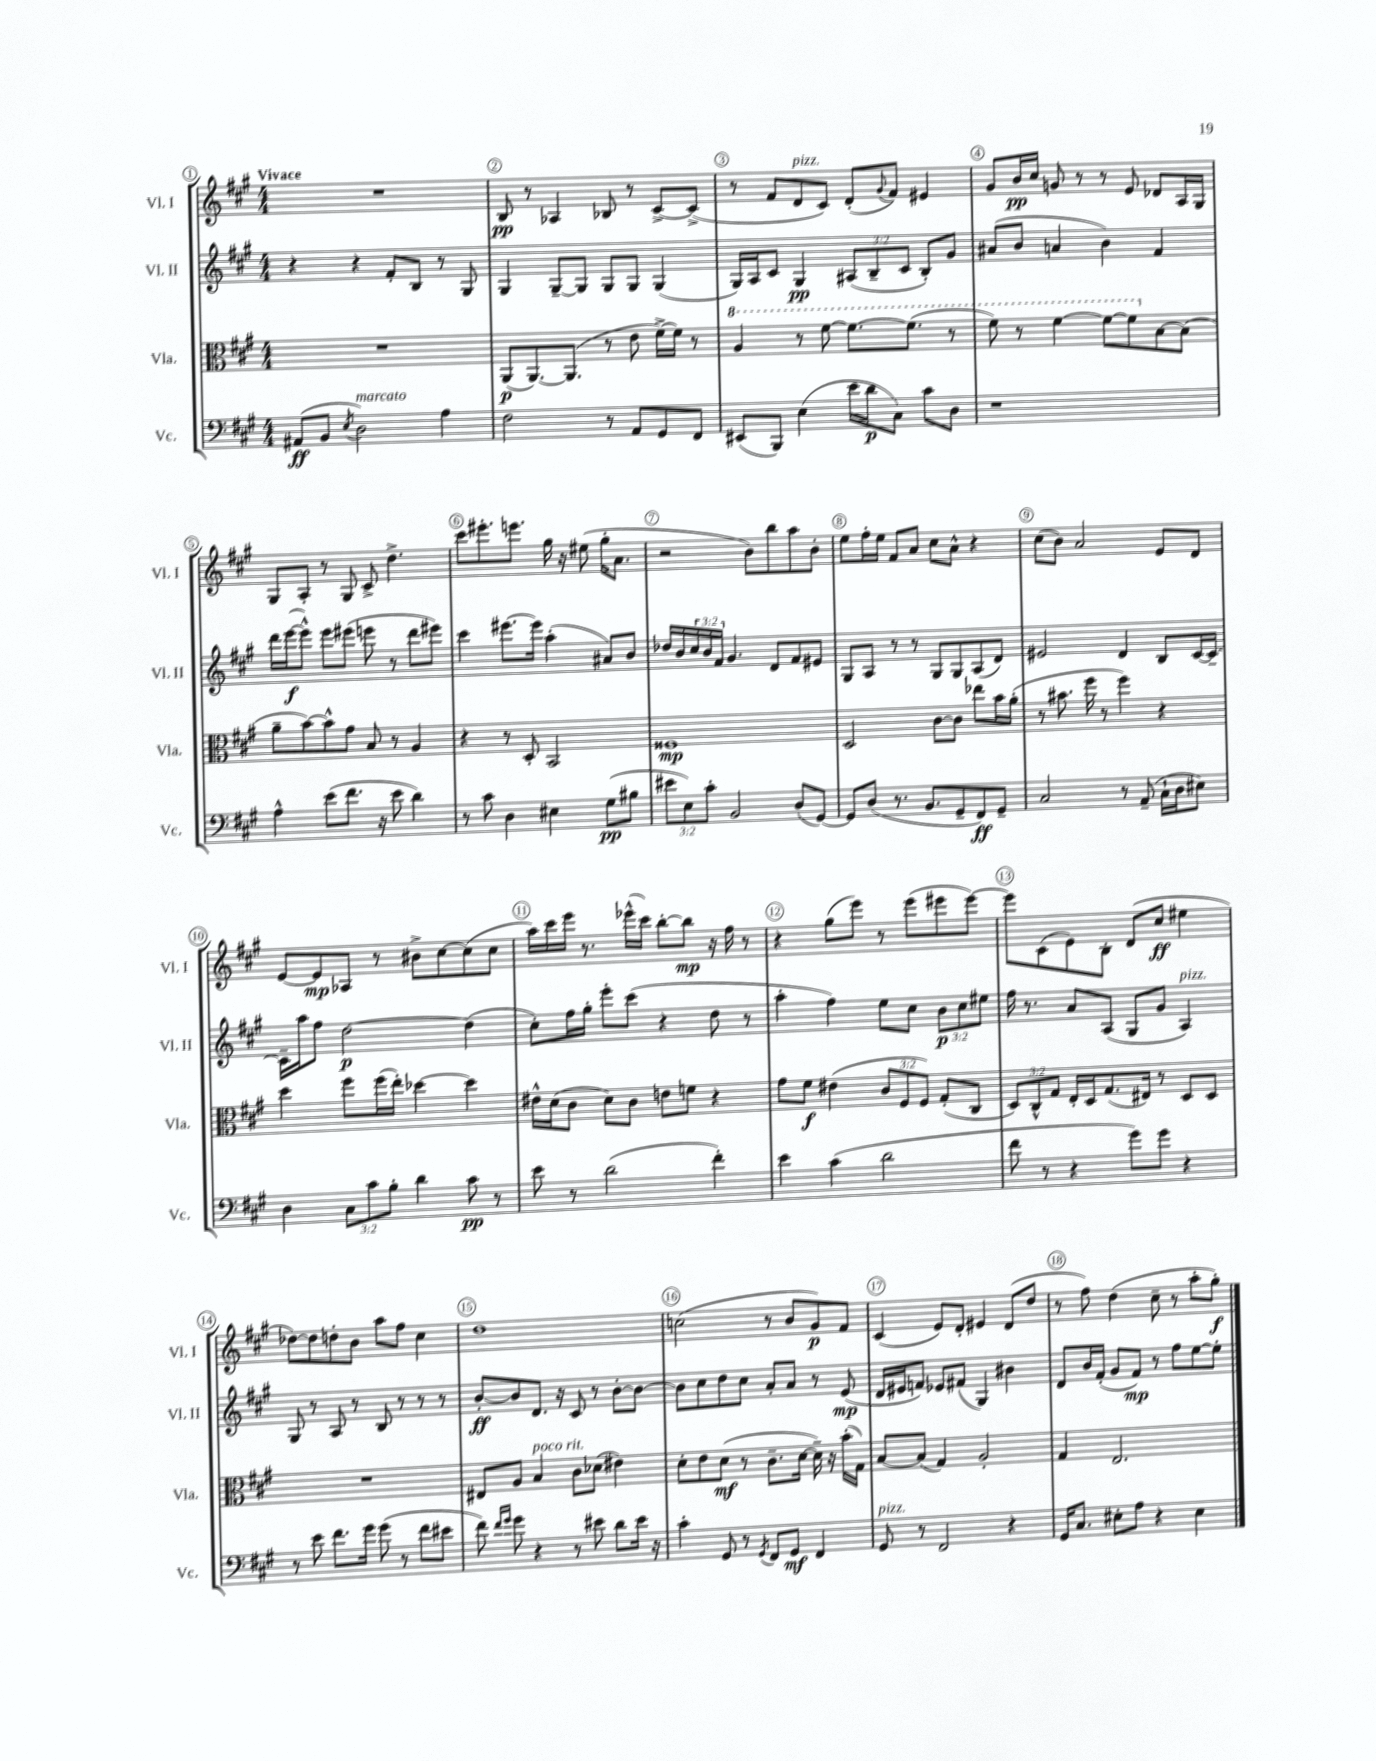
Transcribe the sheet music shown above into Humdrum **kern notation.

**kern	**kern	**kern	**kern
*staff4	*staff3	*staff2	*staff1
*clefF4	*clefC3	*clefG2	*clefG2
*k[f#c#g#]	*k[f#c#g#]	*k[f#c#g#]	*k[f#c#g#]
*M4/4	*M4/4	*M4/4	*M4/4
(8AA#/L	1r	4r	1r
8BB/J	.	.	.
8qE/	.	.	.
2D\)	.	4r	.
.	.	8f#'/L	.
.	.	8B/J	.
4A\	.	8r	.
.	.	8G#/	.
=	=	=	=
2F#\	(8AA/L	4G#/	8B/
.	[8.AA/)	.	8r
.	.	[8G#~/L	4A-/
.	(8.AA/]J	.	.
.	.	8G#/]J	.
8r	8r	8G#/L	8B-/
8AA/L	8e\	8G#/J	8r
8GG#/	[16f#^\LL)	(4G#/	[8c#^/L
.	16f#\]JJ	.	.
8FF#/J	8r	.	(8c#^/]J
=	=	=	=
(8EE#/L	4a/	16G#/LL)	8r
.	.	16A/J	.
8BBB/J)	.	8c#/J	8f#/L
(4E\	8r	4G#/	8d/
.	[8ff#\	.	8c#/J)
16e\LL	8.ff#\_L	(12A#/L	(8d'/L
16d\J	.	.	.
.	.	12B~/	.
.	.	.	8qqg#/
8C#\J)	.	.	8f#/J)
.	.	12c#/J	.
.	(8.ff#\]J	.	.
8c#\L	.	8B'/L)	4e#/
8D\J	8r	8g#/J	.
=	=	=	=
1r	8ff#\)	(8a#/L	8g#/L
.	8r	8b/J	16b/L
.	.	.	16cc#/JJ
.	[4ff#\	4a/	8g/
.	.	.	8r
.	8ff#\_L	4b\)	8r
.	8ff#\]	.	8e/
.	[8B\	4f#/	8d-/L
.	(8B\]J	.	16A/L
.	.	.	16G#/JJ
=	=	=	=
4A^^\	8a~\L	16ddd\LL	8G#/L
.	.	([16eee\J	.
.	[8b\)	8eee^^\]J)	8A'/J
(8e\L	8b^^\]	8eee\L	8r
8.f#\J	8g#\J	(8eee#\J	8G#/
.	8B/	8eee\	8c#^/
16r	.	.	.
8e\	8r	8r	4.dd^\
4d\)	4A/	8ddd\L	.
.	.	8eee#\J)	.
=	=	=	=
8r	4r	4ccc#\	8ccc#\L
8c#\	.	.	8.eee#'\
4D\	8r	[8.eee#\L	.
.	.	.	8.eee\J
.	8D'/	.	.
.	.	16eee#\]Jk	.
4E#\	2BB/	(4aa'\	16gg#\
.	.	.	16r
.	.	.	(8ee#\
(8G#\L	.	8a#/L)	16gg#'\LK
.	.	.	8.a\J
8B#\J	.	8b/J	.
=	=	=	=
12e#\L	1F##	16dd-/LL	2r
.	.	16b/	.
12E\)	.	.	.
.	.	24cc#/	.
12c#'\J	.	24b/	.
.	.	24f#/JJ	.
2BB/	.	4.g#/	.
.	.	.	8b\L)
.	.	8d/L	8bb\
(8D/L	.	8f#/	8aa\
[8GG#/J)	.	8e#/J	8b'\J
=	=	=	=
8GG#/]L	2D/	8G#/L	8ee\L
(8D/J	.	8A/J	16ff#'\L
.	.	.	16ee\JJ
8.r	.	8r	8f#/L
.	.	8r	8a/J
8.BB/L	.	.	.
.	[8c#\L	8G#/L	8cc#\L
8GG#~/	8c#\]J	8G#/	8a^^\J
8FF#/)	8ee-\L	(8A/	4r
8GG#~/J	16b\L	8d/J)	.
.	(16a'\JJ	.	.
=	=	=	=
2C#/	8r	2e#/	(8cc#\L
.	8.b#\	.	8b\J)
.	.	.	2a/
.	16ff#\	.	.
.	8r	.	.
8r	4ff#\)	4d/	.
(8AA~/	.	.	.
16C#`\LL	4r	8B/L	8e/L
16D\J	.	.	.
8E#\J)	.	[16c#/L	8d/J
.	.	16c#~/_JJ	.
=	=	=	=
4D\	4dd\	16c#~\]LL	[8e/L
.	.	16aa\J	.
.	.	8ff#\J	8e/]
12C#\L	8ff#\L	[2dd\	8A-/J
12c#\	.	.	.
.	(16ff#\L	.	8r
12B'\J	.	.	.
.	16ee'\JJ)	.	.
4d\	[4dd-\	.	8b#^\L
.	.	.	[8cc#\
8c#\	4dd-\]	(4dd\]	(8cc#\]
8r	.	.	8cc#\J
=	=	=	=
8e\	16e#^^\LL	8cc#'\L)	16aa\LL)
.	(16d\J	.	16ccc#\
8r	8c#\J	16ff#\L	16eee\JJ
.	.	16gg#'\JJ	8.r
(2d\	8d\L)	8eee'\L	.
.	8c#\J	(8ccc#\J	(16eee-^^\LL
.	.	.	16ccc#\JJ)
.	8e\L	4r	[8bb'\L
.	8f\J	.	8bb\]J
4f#'\)	4r	8dd\	16r
.	.	.	16ff#\
.	.	8r	8r
=	=	=	=
4e\	8g#\L	4aa'\	4r
.	8f#\J	.	.
(4c#\	(4e#\	4ff#\)	(8gg#\L
.	.	.	8eee\J)
2d\	12c#/L	8ee\L	8r
.	12F#/	.	.
.	.	8cc#\J	(8eee\L
.	12F#/J)	.	.
.	(8G#'/L	12b\L	8eee#\
.	.	12cc#\	.
.	8C#/J	.	[8eee#\J)
.	.	12ee#\J	.
=	=	=	=
8f#\	12D/L)	16ff#\	8eee#\]L
.	.	8.r	.
.	12C#^^/	.	.
8r	.	.	(8c#\
.	12G#/J	.	.
4r	16E'/LL	8a/L	8e\)
.	16D/J	.	.
.	(8.G#/	(8A/J	8B'\J
8g#\L)	.	8G#/L	(8d/L
.	16E#/Jk)	.	.
8g#\J	8r	8g#/J	8cc#/J
4r	8D/L	4A/)	4ee#\
.	8D/J	.	.
=	=	=	=
8r	1r	8G#/	[8dd-\L)
8e\	.	8r	8dd-\]
8.f#\L	.	8A/	8dd'\
.	.	8r	8b\J
16g#\Jk	.	.	.
(8g#\	.	8B/	8aa\L
8r	.	8r	8ff#\J
8f#\L	.	8r	4cc#\
8e#\J	.	8r	.
=	=	=	=
8f#\)	8E#/L	[8b'/L	1dd
16qqf#/LL	.	.	.
16qqg#/JJ	.	.	.
8g#\	8A/J	8b/]	.
4r	4B/	8.d/J	.
.	.	16r	.
8r	8c#\L	8c#/	.
8e#\	(8d-\J	8r	.
8d\L	4e#\)	[8b'\L	.
16e#\Jk	.	8b\_J	.
16r	.	.	.
=	=	=	=
4c#'\	8d'\L	8b\]L	(2cc\
.	8e\	8cc#\	.
8GG#/	(8d\J	8dd\	.
8r	8r	8cc#\J	.
8qGG#/	.	.	.
8FF#/L	8.c#~\L	8a'/L	8r
8GG#/J	.	8a/J	8b/L
.	[16d\Jk	.	.
4FF#/	16d~\])	8r	8g#/)
.	16r	.	.
.	(16b'\LL	(8e/	8f#/J
.	16G#\JJ)	.	.
=	=	=	=
8GG#/	[8B/L	16d/LL	(4c#/
.	.	16e#/J	.
8r	(8B/]J	8f/J)	.
2FF#/	4G#/)	8e-/L	8e/L)
.	.	(8f#/J	8d'/J
.	2A'/	4G#/)	4e#/
4r	.	4b#\	(8d/L
.	.	.	8dd/J
=	=	=	=
16GG#/LK	4G#/	8d/L	8r
8.C#/J	.	.	.
.	.	16b/L	8ff#\)
.	.	(16f#'/JJ	.
8E#'\L	2.E/	8g#/L	(4dd\
8A\J	.	8f#/J)	.
4r	.	8r	8cc#~\
.	.	8ff#\L	8r
4E#\	.	[8ee\	8aa'\L
.	.	8ee'\]J	8gg#'\J)
==	==	==	==
*-	*-	*-	*-
